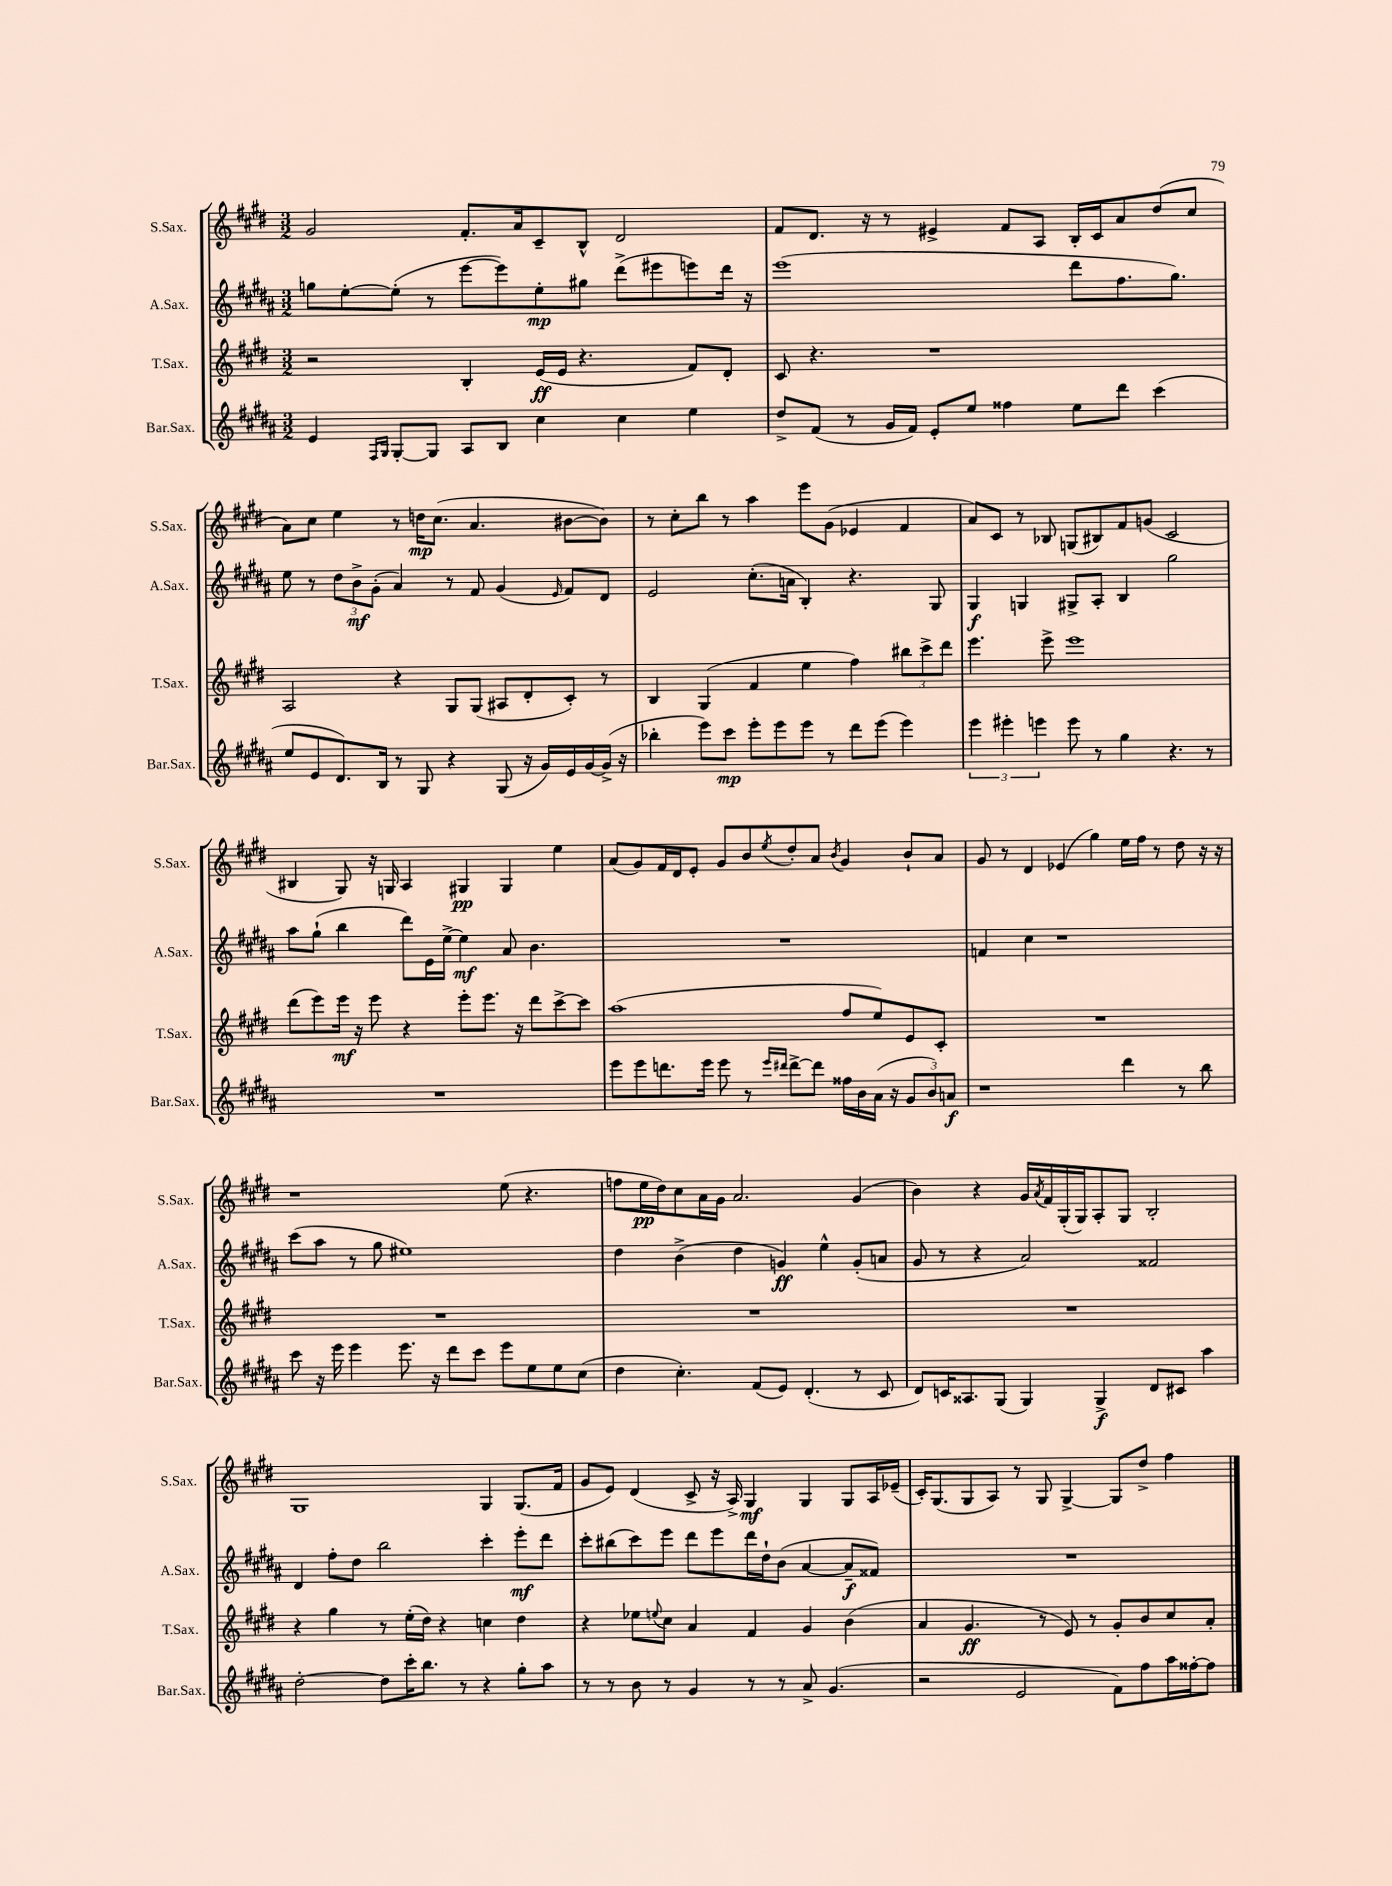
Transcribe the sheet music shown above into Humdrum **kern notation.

**kern	**kern	**kern	**kern
*staff4	*staff3	*staff2	*staff1
*clefG2	*clefG2	*clefG2	*clefG2
*k[f#c#g#d#a#]	*k[f#c#g#d#]	*k[f#c#g#d#a#]	*k[f#c#g#d#]
*M3/2	*M3/2	*M3/2	*M3/2
4e	2r	8gg	2g#
.	.	[8ee'	.
16qqF#	.	.	.
16qqG#	.	.	.
[8G#'	.	(8ee']	.
8G#]	.	8r	.
8A#	4B'	[8eee	8.f#'
8B	.	8eee])	.
.	.	.	16a
4cc#	(16e	8ee'	8c#~
.	16e	.	.
.	4.r	8gg#	8B^^
4cc#	.	(8ddd#^	2d#
.	.	8eee#	.
4ee	8f#)	8eee)	.
.	8d#'	16ddd#	.
.	.	16r	.
=	=	=	=
8dd#^	8c#	(1eee	8f#
(8f#	4.r	.	8.d#
8r	.	.	.
.	.	.	16r
16g#	.	.	8r
16f#)	.	.	.
8e'	1r	.	4e#^
8ee	.	.	.
4ff##	.	.	8f#
.	.	.	8A
8ee	.	8ddd#	16B'
.	.	.	16c#
8ddd#	.	8.ff#	8a
(4ccc#	.	.	(8dd#
.	.	8.gg#)	.
.	.	.	8cc#
=	=	=	=
8ee	2A	8ee	8a)
8e	.	8r	8cc#
8.d#)	.	12dd#	4ee
.	.	12b^	.
.	.	(12g#'	.
16B	.	.	.
8r	4r	4a#)	8r
8G#	.	.	16dd
.	.	.	(8.cc#
4r	8G#	8r	.
.	(8G#	8f#	4.a
(8G#	8A#	(4g#	.
16r	8d#'	.	.
16g#)	.	.	.
.	.	16qqe	.
16e	8c#')	8f#)	[8b#
[16g#	.	.	.
(16g#^]	8r	8d#	8b#])
16r	.	.	.
=	=	=	=
4bb-'	4B	2e	8r
.	.	.	8cc#'
8eee)	(4G#	.	8bb
8ccc#	.	.	8r
8eee'	4f#	(8.cc#'	4aa
8eee	.	.	.
.	.	16a	.
8eee	4ee	4B')	8eee
8r	.	.	(8g#
8ddd#	4ff#)	4.r	4e-
(8eee	.	.	.
4eee)	12bb#	.	4f#
.	12ccc#^	.	.
.	.	8G#	.
.	12ddd#	.	.
=	=	=	=
6eee	4.eee	4G#	8a)
.	.	.	8c#
6eee#'	.	.	.
.	.	4G	8r
6eee	.	.	.
.	8eee^	.	8B-
8eee	1eee	8G#^	(8G
8r	.	8A#'	8B#)
4gg#	.	4B	8f#
.	.	.	(8g
4.r	.	2gg#	2c#
8r	.	.	.
=	=	=	=
1.r	(8ddd#	8aa#	4B#
.	8eee)	(8gg#`	.
.	16eee	4bb	8G#)
.	16r	.	.
.	8eee	.	16r
.	.	.	16G
.	4r	8ddd#)	4A
.	.	16e	.
.	.	[16ee^	.
.	8eee'	4ee]	4G#
.	8.eee	.	.
.	.	8a#	4G#
.	16r	.	.
.	8ddd#	4.b	.
.	[8ccc#^	.	4ee
.	8ccc#]	.	.
=	=	=	=
8eee	(1aa	1.r	(8a
8eee	.	.	8g#)
8.ddd	.	.	16f#
.	.	.	16d#
.	.	.	8e'
16eee	.	.	.
8eee	.	.	8g#
8r	.	.	8b
16qqeee	.	.	.
16qqddd#	.	.	8qee
[8ddd#^	.	.	8dd#'
8ddd#]	.	.	8a
.	.	.	8qb
16ff##	8ff#	.	4g#
16b	.	.	.
(16a#	8ee)	.	.
16r	.	.	.
12g#	8e	.	8b`
12b)	.	.	.
.	8c#'	.	8a
12a	.	.	.
=	=	=	=
1r	1.r	4f	8g#
.	.	.	8r
.	.	4cc#	4d#
.	.	1r	(4e-
.	.	.	4gg#)
4ddd#	.	.	16ee
.	.	.	16ff#
.	.	.	8r
8r	.	.	8dd#
8bb	.	.	16r
.	.	.	16r
=	=	=	=
8ccc#	1.r	(8ccc#	1r
16r	.	8aa#	.
16eee	.	.	.
4eee	.	8r	.
.	.	8gg#	.
8.eee	.	1ee#)	.
16r	.	.	.
8ddd#	.	.	.
8ccc#	.	.	.
8eee	.	.	(8ee
8ee	.	.	4.r
8ee	.	.	.
(8cc#	.	.	.
=	=	=	=
4dd#	1.r	4dd#	8ff
.	.	.	16ee
.	.	.	16dd#)
4.cc#')	.	(4b^	8cc#
.	.	.	16a
.	.	.	16g#
.	.	4dd#	2.a
(8f#	.	.	.
8e)	.	4g)	.
(4.d#'	.	.	.
.	.	4ee^^	.
8r	.	(8g'	(4g#
8c#	.	8a	.
=	=	=	=
8d#)	1.r	8g#	4b)
16c	.	8r	.
8.A##	.	.	.
.	.	4r	4r
(8G#	.	.	.
4G#)	.	2a#)	16g#
.	.	.	8qa
.	.	.	16f#
.	.	.	(16G#'
.	.	.	16G#)
4G#^	.	.	8A'
.	.	.	8G#
8d#	.	2f##	2B'
8c#	.	.	.
4aa#	.	.	.
=	=	=	=
[2dd#'	4r	4d#	1G#
.	4gg#	8ff#'	.
.	.	8dd#	.
8dd#]	8r	2bb	.
16ccc#'	(16ee'	.	.
8.bb	16dd#)	.	.
.	4r	.	.
8r	.	.	.
4r	4cc	4ccc#'	4G#
8gg#'	4dd#	8eee'	(8.G#
8aa#	.	8ddd#	.
.	.	.	16f#
=	=	=	=
8r	4r	8ccc#'	8g#
8r	.	(8bb#	8e)
8b	8ee-	8ccc#)	(4d#
.	8qqee	.	.
8r	8cc#	8eee	.
4g#	4a	8ddd#	8c#^
.	.	8eee	16r
.	.	.	16A^)
8r	4f#	16ddd#	4G#
.	.	16dd#`	.
8r	.	(8b	.
8a#^	4g#	[4a#	4G#
(4.g#	.	.	.
.	(4b	8a#~]	8G#
.	.	8f##)	16A
.	.	.	(16e-~
=	=	=	=
2r	4a	1.r	16c#')
.	.	.	(8.G#
.	4.g#	.	8G#
.	.	.	8A)
2e	.	.	8r
.	8r	.	8G#
.	8e)	.	[4G#^
.	8r	.	.
8f#)	8g#'	.	8G#]
8ff#	8b	.	8dd#^
16aa#	8cc#	.	4ff#
[16ff##'	.	.	.
8ff##]	8a'	.	.
==	==	==	==
*-	*-	*-	*-
